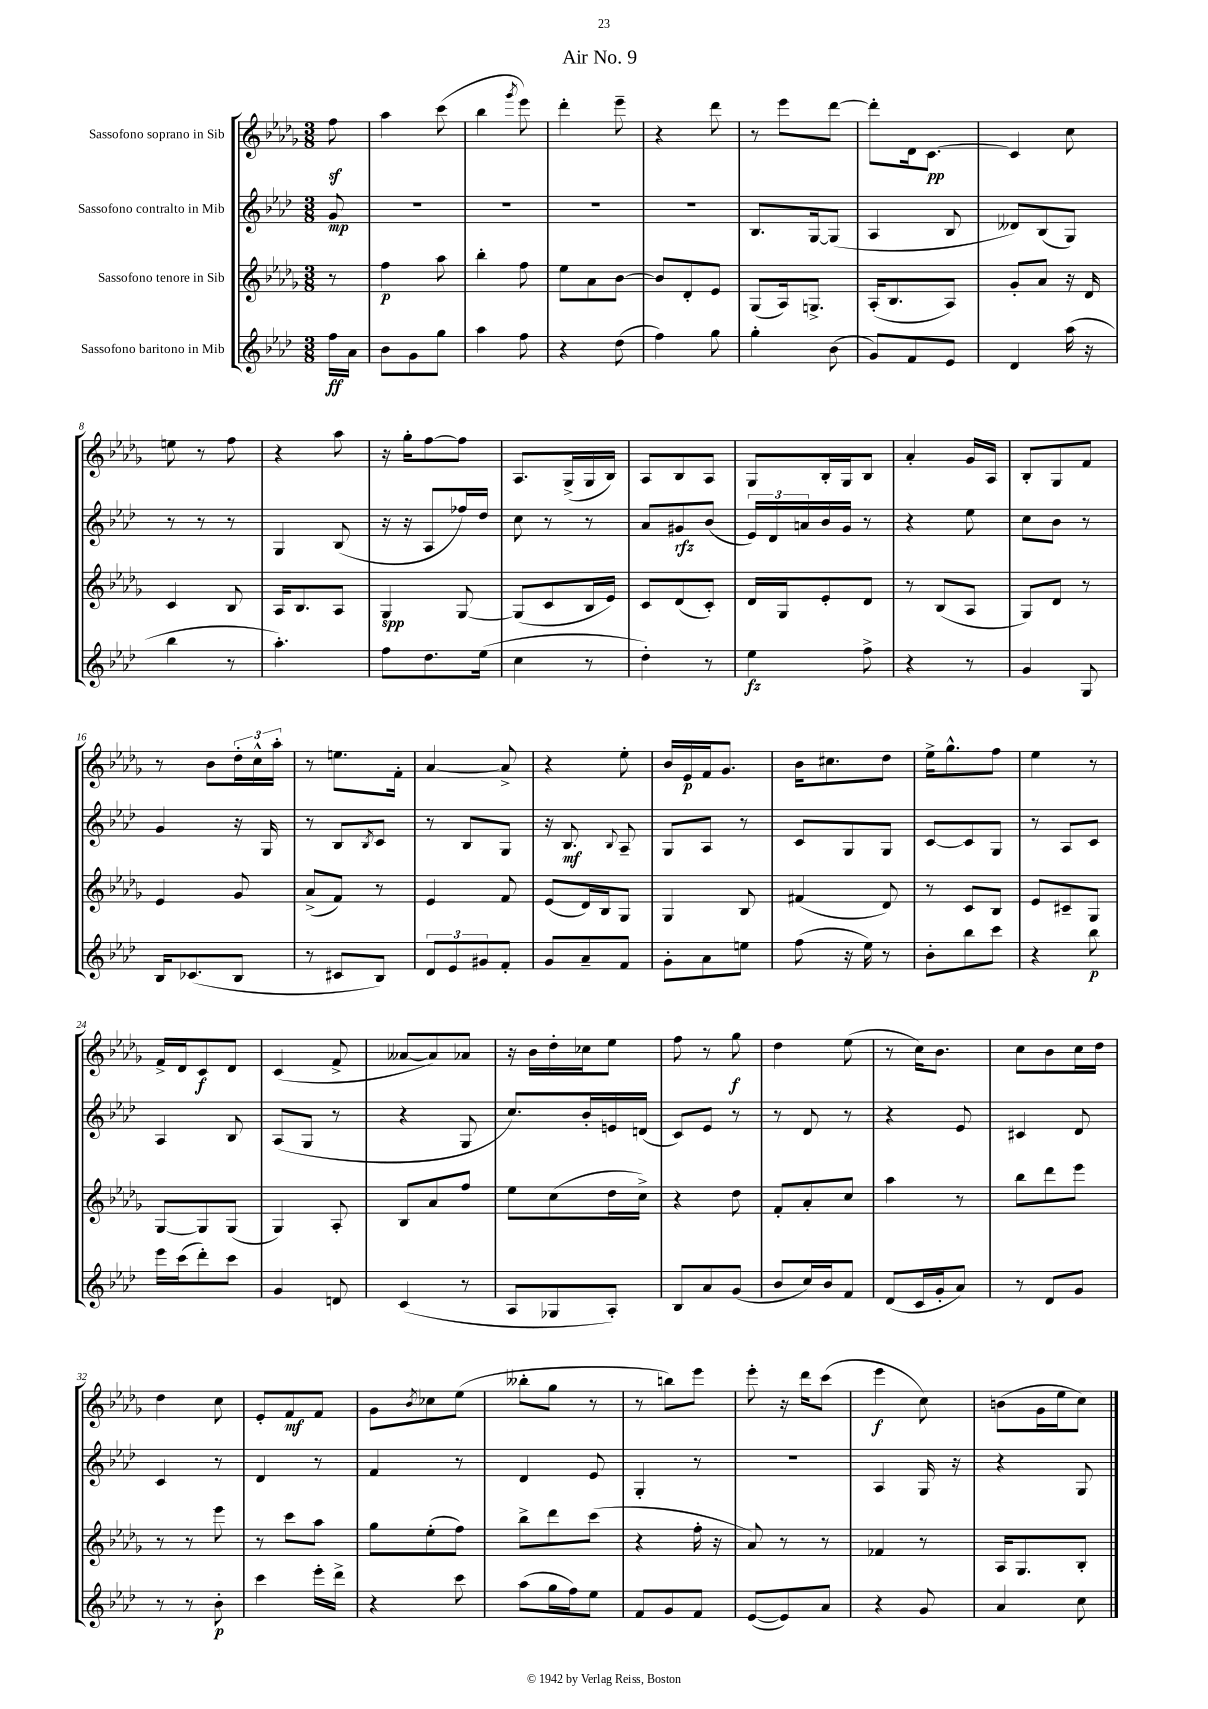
\header { title = "Air No. 9" }
<<
\new StaffGroup <<
\new Staff = "s0" \with { instrumentName = "Sassofono soprano in Sib" } {
    \clef treble \key des \major \numericTimeSignature \time 3/8 \partial 8
    f''8\sf |
    aes''4 c'''8( |
    bes''4 \acciaccatura { ges'''8 } ees'''8) |
    des'''4-. ees'''8-- |
    r4 des'''8 |
    r8 ees'''8 des'''8~ |
    des'''8-. des'16 c'8.~\pp |
    c'4 c''8 |
    e''8 r8 f''8 |
    r4 aes''8 |
    r16 ges''16-. f''8~ f''8 |
    aes8. ges16->( ges16 bes16) |
    aes8 bes8 aes8 |
    ges8 bes16-. ges16 bes8 |
    aes'4-. ges'16 aes16 |
    bes8-. ges8 f'8 |
    r8 bes'8 \tuplet 3/2 { des''16-. c''16-^ aes''16-. } |
    r8 e''8. f'16-. |
    aes'4~ aes'8-> |
    r4 ees''8-. |
    bes'16 ees'16\p f'16 ges'8. |
    bes'16 cis''8. des''8 |
    ees''16-> ges''8.-^ f''8 |
    ees''4 r8 |
    f'16-> des'16 c'8\f des'8 |
    c'4( f'8-> |
    aeses'8~ aeses'8) aes'8 |
    r16 bes'16 des''16-. ces''16 ees''8 |
    f''8 r8 ges''8\f |
    des''4 ees''8( |
    r8 c''16) bes'8. |
    c''8 bes'8 c''16 des''16 |
    des''4 c''8 |
    ees'8-. f'8\mf f'8 |
    ges'8 \acciaccatura { bes'8 } ces''8 ees''8( |
    beses''8-. ges''8 r8 |
    r8 b''8) ees'''8 |
    ees'''8-. r16 des'''16 c'''8( |
    ees'''4\f c''8) |
    b'8( ges'16 ees''16 c''8) \bar "|." |
}
\new Staff = "s1" \with { instrumentName = "Sassofono contralto in Mib" } {
    \clef treble \key aes \major \numericTimeSignature \time 3/8 \partial 8
    g'8\mp |
    R4. |
    R4. |
    R4. |
    R4. |
    bes8. g16~ g8( |
    aes4 bes8 |
    deses'8) bes8( g8) |
    r8 r8 r8 |
    g4 bes8( |
    r16 r16 aes8 fes''16) des''16 |
    c''8 r8 r8 |
    aes'8 gis'8\rfz bes'8( |
    \tuplet 3/2 { ees'16) des'16 a'16 } bes'16 g'16 r8 |
    r4 ees''8 |
    c''8 bes'8 r8 |
    g'4 r16 g16 |
    r8 bes8 \acciaccatura { bes8 } c'8 |
    r8 bes8 g8 |
    r16 bes8.\mf \appoggiatura { bes8 } aes8-- |
    g8 aes8 r8 |
    c'8 g8 g8 |
    c'8~ c'8 g8 |
    r8 aes8 c'8 |
    aes4 bes8 |
    aes8( g8 r8 |
    r4 g8 |
    c''8.) bes'16-. e'16 d'16( |
    c'8) ees'8 r8 |
    r8 des'8 r8 |
    r4 ees'8 |
    cis'4 des'8 |
    c'4 r8 |
    des'4 r8 |
    f'4 r8 |
    des'4 ees'8 |
    g4-. r8 |
    R4. |
    aes4 g16 r16 |
    r4 g8 \bar "|." |
}
\new Staff = "s2" \with { instrumentName = "Sassofono tenore in Sib" } {
    \clef treble \key des \major \numericTimeSignature \time 3/8 \partial 8
    r8 |
    f''4\p aes''8 |
    bes''4-. f''8 |
    ees''8 aes'8 bes'8~ |
    bes'8 des'8-. ees'8 |
    ges8( aes16) g8.-> |
    aes16-.( bes8. aes8) |
    ges'8-. aes'8 r16 des'16 |
    c'4 bes8 |
    aes16 bes8. aes8 |
    ges4\spp ges8~ |
    ges8( c'8 bes16 ees'16) |
    c'8 des'8( c'8-.) |
    des'16 ges16 ees'8-. des'8 |
    r8 bes8( aes8 |
    ges8) des'8 r8 |
    ees'4 ges'8 |
    aes'8->( f'8) r8 |
    ees'4 f'8 |
    ees'8( des'16) bes16 ges8 |
    ges4 bes8 |
    fis'4( des'8) |
    r8 c'8 bes8 |
    ees'8 cis'8-- ges8 |
    ges8~ ges8 ges8( |
    ges4) aes8-. |
    bes8 aes'8 f''8 |
    ees''8 c''8( des''16 c''16->) |
    r4 des''8 |
    f'8-. aes'8-. c''8 |
    aes''4 r8 |
    bes''8 des'''8 ees'''8 |
    r8 r8 ees'''8 |
    r8 c'''8 aes''8 |
    ges''8 ees''8-.( f''8) |
    bes''8-> des'''8 c'''8( |
    r4 f''16-. r16 |
    aes'8) r8 r8 |
    fes'4 r8 |
    aes16 ges8. bes8-. \bar "|." |
}
\new Staff = "s3" \with { instrumentName = "Sassofono baritono in Mib" } {
    \clef treble \key aes \major \numericTimeSignature \time 3/8 \partial 8
    f''16\ff aes'16 |
    bes'8 g'8 g''8 |
    aes''4 f''8 |
    r4 des''8( |
    f''4) g''8 |
    g''4-. bes'8( |
    g'8) f'8 ees'8 |
    des'4 aes''16( r16 |
    bes''4 r8 |
    aes''4.-.) |
    f''8 des''8. ees''16( |
    c''4 r8 |
    des''4-.) r8 |
    ees''4\fz f''8-> |
    r4 r8 |
    g'4 g8 |
    bes16 ces'8.( bes8 |
    r8 cis'8 bes8) |
    \tuplet 3/2 { des'8 ees'8 gis'8 } f'8-. |
    g'8 aes'8-- f'8 |
    g'8-. aes'8 e''8 |
    f''8( r16 ees''16) r8 |
    bes'8-. bes''8 c'''8 |
    r4 bes''8\p |
    ees'''16 c'''16( des'''8-.) c'''8 |
    g'4 d'8 |
    c'4( r8 |
    aes8 ges8 aes8-.) |
    bes8 aes'8 g'8( |
    bes'8 c''16) bes'16 f'8 |
    des'8( c'16 g'16-. aes'8) |
    r8 des'8 g'8 |
    r8 r8 bes'8-.\p |
    c'''4 ees'''16-. des'''16-> |
    r4 c'''8 |
    aes''8( g''16 f''16) ees''8 |
    f'8 g'8 f'8 |
    ees'8~( ees'8) aes'8 |
    r4 g'8 |
    aes'4 c''8 \bar "|." |
}
>>
>>
